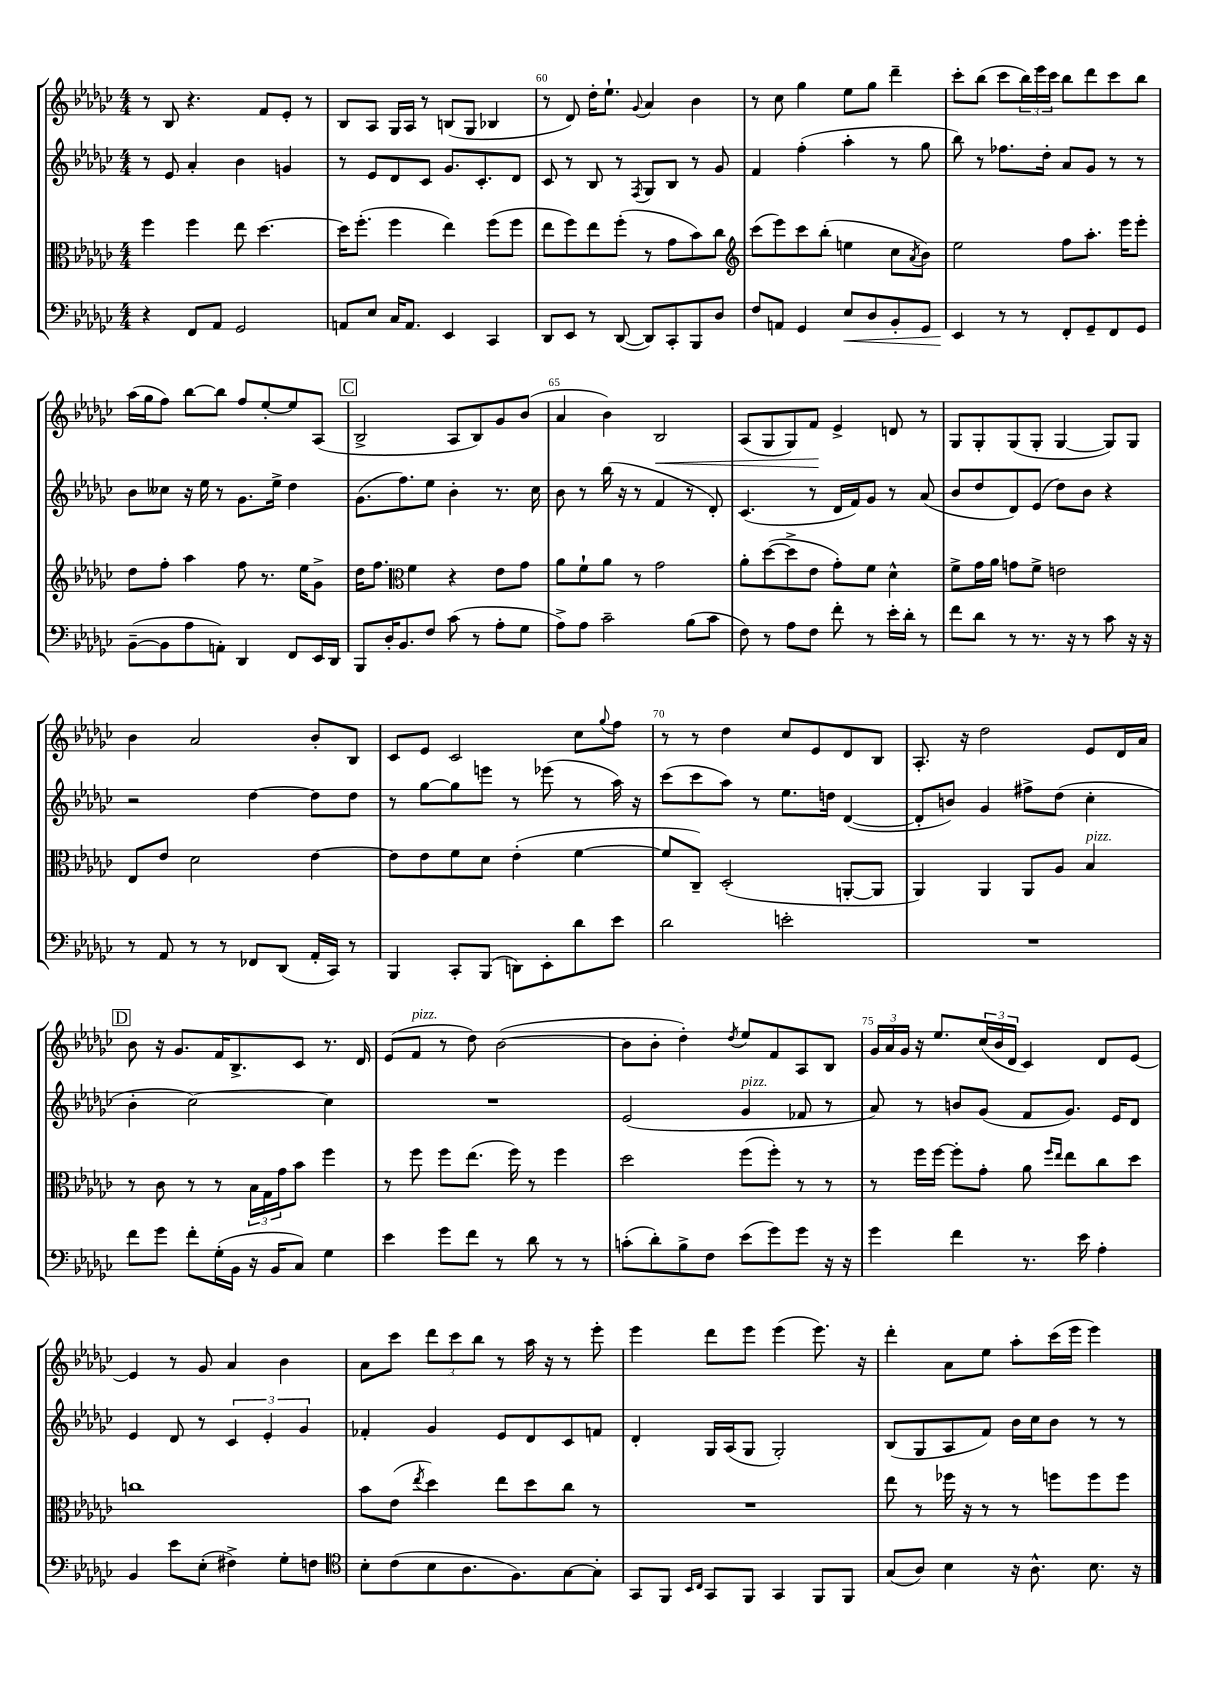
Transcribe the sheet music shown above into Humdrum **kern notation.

**kern	**kern	**kern	**kern
*staff4	*staff3	*staff2	*staff1
*clefF4	*clefC3	*clefG2	*clefG2
*k[b-e-a-d-g-c-]	*k[b-e-a-d-g-c-]	*k[b-e-a-d-g-c-]	*k[b-e-a-d-g-c-]
*M4/4	*M4/4	*M4/4	*M4/4
4r	4ff	8r	8r
.	.	8e-	8B-
8FF	4ff	4a-'	4.r
8AA-	.	.	.
2GG-	8ee-	4b-	.
.	[4.dd-	.	8f
.	.	4g	8e-'
.	.	.	8r
=	=	=	=
8AA	16dd-]	8r	8B-
.	(8.ff'	.	.
8E-	.	8e-	8A-
16C-	4ff	8d-	16G-
8.AA	.	.	16A-
.	.	8c-	8r
4EE-	4ee-)	8.g-	(8B
.	.	.	8G-
.	.	8.c-'	.
4CC-	(8ff	.	4B-
.	8ff	8d-	.
=	=	=	=
8DD-	8ee-	8c-	8r
8EE-	8ff)	8r	8d-)
8r	8ee-	8B-	16dd-'
.	.	.	8.ee-`
([8DD-	(8ff'	8r	.
.	.	8qF	8qqg-
8DD-])	8r	8G-	4a-
8CC-'	8g-	8B-	.
8BBB-	8b-)	8r	4b-
8D-	8cc-	8g-	.
=	=	=	=
*	*clefG2	*	*
8F	(8ccc-	4f	8r
8AA	8eee-)	.	8cc-
4GG-	8ccc-	(4ff'	4gg-
.	(8bb-'	.	.
8E-	4ee	4aa-'	8ee-
8D-	.	.	8gg-
8BB-'	8cc-	8r	4ddd-~
.	8qa-	.	.
8GG-	8b-)	8gg-	.
=	=	=	=
4EE-	2ee-	8bb-)	8ccc-'
.	.	8r	(8bb-
8r	.	8.ff-	8ccc-
8r	.	.	24bb-)
.	.	.	24eee-
.	.	16dd-'	.
.	.	.	24ccc-
8FF'	8ff	8a-	8bb-
8GG-~	8.aa-'	8g-	8ddd-
8FF	.	8r	8ccc-
.	16eee-	.	.
8GG-	8eee-'	8r	8bb-
=	=	=	=
([8BB-~	8dd-	8b-	(16aa-
.	.	.	16gg-
8BB-]	8ff'	8cc--	8ff)
8A-	4aa-	16r	[8bb-
.	.	16ee-	.
8AA')	.	8r	8bb-]
4DD-	8ff	8.g-	8ff
.	8.r	.	[8ee-'
.	.	16ee-^	.
8FF	.	4dd-	8ee-]
.	16ee-	.	.
16EE-	8g-^	.	(8A-
16DD-	.	.	.
=	=	=	=
8BBB-	16dd-	(8.g-	2B-^
.	8.ff	.	.
16D-'	.	.	.
8.BB-	.	8.ff)	.
*	*clefC3	*	*
.	4f	.	.
8F	.	8ee-	.
(8c-	4r	4b-'	8A-
8r	.	.	8B-)
8A-'	8e-	8.r	8g-
8G-	8g-	.	(8b-
.	.	16cc-	.
=	=	=	=
8A-^)	8a-	8b-	4a-
8A-	8f`	8r	.
2c-~	8a-	(16bb-	4b-)
.	.	16r	.
.	8r	8r	.
.	2g-	4f	2B-
(8B-	.	8r	.
8c-	.	8d-')	.
=	=	=	=
8F)	8a-'	(4.c-	(8A-
8r	([8dd-	.	8G-
8A-	8dd-^]	.	8G-)
8F	8e-	8r	8f
8f'	8g-')	16d-	4e-^
.	.	16f)	.
8r	8f	8g-	.
16e-'	4d-^^	8r	8d
16d-'	.	.	.
8r	.	(8a-	8r
=	=	=	=
8f	8f^	8b-	8G-
8d-	16g-	8dd-	8G-'
.	16a-	.	.
8r	8g	8d-)	(8G-
8.r	8f^	(8e-	8G-'
.	2e	8dd-)	[4G-
16r	.	.	.
8r	.	8b-	.
8c-	.	4r	8G-])
16r	.	.	8G-
16r	.	.	.
=	=	=	=
8r	8E-	2r	4b-
8AA-	8e-	.	.
8r	2d-	.	2a-
8r	.	.	.
8FF-	.	[4dd-	.
(8DD-	.	.	.
16AA-'	[4e-	8dd-]	8b-'
16CC-)	.	.	.
8r	.	8dd-	8B-
=	=	=	=
4BBB-	8e-]	8r	8c-
.	8e-	[8gg-	8e-
8CC-'	8f	8gg-]	2c-
(8BBB-	8d-	8eee	.
8DD)	(4e-'	8r	.
8EE-'	.	(8eee-	.
8d-	[4f	8r	8cc-
.	.	.	8qqgg-
8e-	.	16aa-)	8ff
.	.	16r	.
=	=	=	=
2d-	8f]	(8ccc-	8r
.	8C-~)	8ccc-	8r
.	(2D-'	8aa-)	4dd-
.	.	8r	.
2e'	.	8.ee-	8cc-
.	.	.	8e-
.	.	16dd	.
.	[8AA'	([4d-	8d-
.	8AA]	.	8B-
=	=	=	=
1r	4AA-)	8d-']	8.A-'
.	.	8b)	.
.	.	.	16r
.	4AA-	4g-	2dd-
.	8AA-	8ff#^	.
.	8A-	(8dd-	.
.	4B-	4cc-'	8e-
.	.	.	16d-
.	.	.	16a-
=	=	=	=
8f	8r	4b-'	8b-
8g-	8c-	.	16r
.	.	.	8.g-
8f'	8r	[2cc-)	.
(16G-'	8r	.	16f
16BB-	.	.	8.B-^
16r	24B-	.	.
.	24G-	.	.
16BB-	.	.	.
.	24g-	.	.
8C-)	8b-	.	8c-
4G-	4ff	4cc-]	8.r
.	.	.	16d-
=	=	=	=
4e-	8r	1r	(8e-
.	8ff	.	8f
8g-	8ff	.	8r
8f	(8.ee-	.	8dd-)
8r	.	.	([2b-
.	16ff)	.	.
8d-	8r	.	.
8r	4ff	.	.
8r	.	.	.
=	=	=	=
(8c'	2dd-	(2e-	8b-]
8d-')	.	.	8b-'
8B-^	.	.	4dd-')
8F	.	.	.
.	.	.	8qdd-
(8e-	(8ff	4g-	8ee-
8g-)	8ff')	.	8f
8g-	8r	8f-	8A-
16r	8r	8r	8B-
16r	.	.	.
=	=	=	=
4g-	8r	8a-)	24g-
.	.	.	24a-
.	.	.	24g-
.	16ff	8r	16r
.	[16ff	.	8.ee-
4f	8ff']	8b	.
.	8g-'	(8g-	(24cc-
.	.	.	24b-
.	.	.	24d-
8.r	8a-	8f	4c-)
.	16qqff	.	.
.	16qqee-	.	.
.	8ee-	8.g-)	.
16e-	.	.	.
4A-'	8cc-	.	8d-
.	.	16e-	.
.	8dd-	8d-	[8e-
=	=	=	=
4BB-	1cc	4e-	4e-]
8e-	.	8d-	8r
(8E-'	.	8r	8g-
4F#^)	.	6c-	4a-
.	.	6e-'	.
8G-'	.	.	4b-
.	.	6g-	.
8F	.	.	.
=	=	=	=
*clefC4	*	*	*
8B-'	8b-	4f-'	8a-
(8c-	(8e-	.	8ccc-
.	8qee-	.	.
8B-	4dd-)	4g-	12ddd-
.	.	.	12ccc-
8.A-	.	.	.
.	.	.	12bb-
.	8ee-	8e-	8r
8.F)	.	.	.
.	8dd-	8d-	16aa-
.	.	.	16r
[8G-	8cc-	8c-	8r
8G-']	8r	8f	8eee-'
=	=	=	=
8GG-	1r	4d-'	4eee-
8FF	.	.	.
16qqBB-	.	.	.
16qqC-	.	.	.
8GG-	.	16G-	8ddd-
.	.	(16A-	.
8FF	.	8G-	8eee-
4GG-	.	2G-')	(4eee-
8FF	.	.	8.eee-)
8FF	.	.	.
.	.	.	16r
=	=	=	=
(8G-	8ee-	(8B-	4ddd-'
8A-)	8r	8G-	.
4B-	16ff-	8A-	8a-
.	16r	.	.
.	8r	8f)	8ee-
16r	8r	16b-	8aa-'
8.A-^^	.	16cc-	.
.	8ff	8b-	(16ccc-
.	.	.	16eee-
8.B-	8ff	8r	4eee-)
.	8ff	8r	.
16r	.	.	.
==	==	==	==
*-	*-	*-	*-
